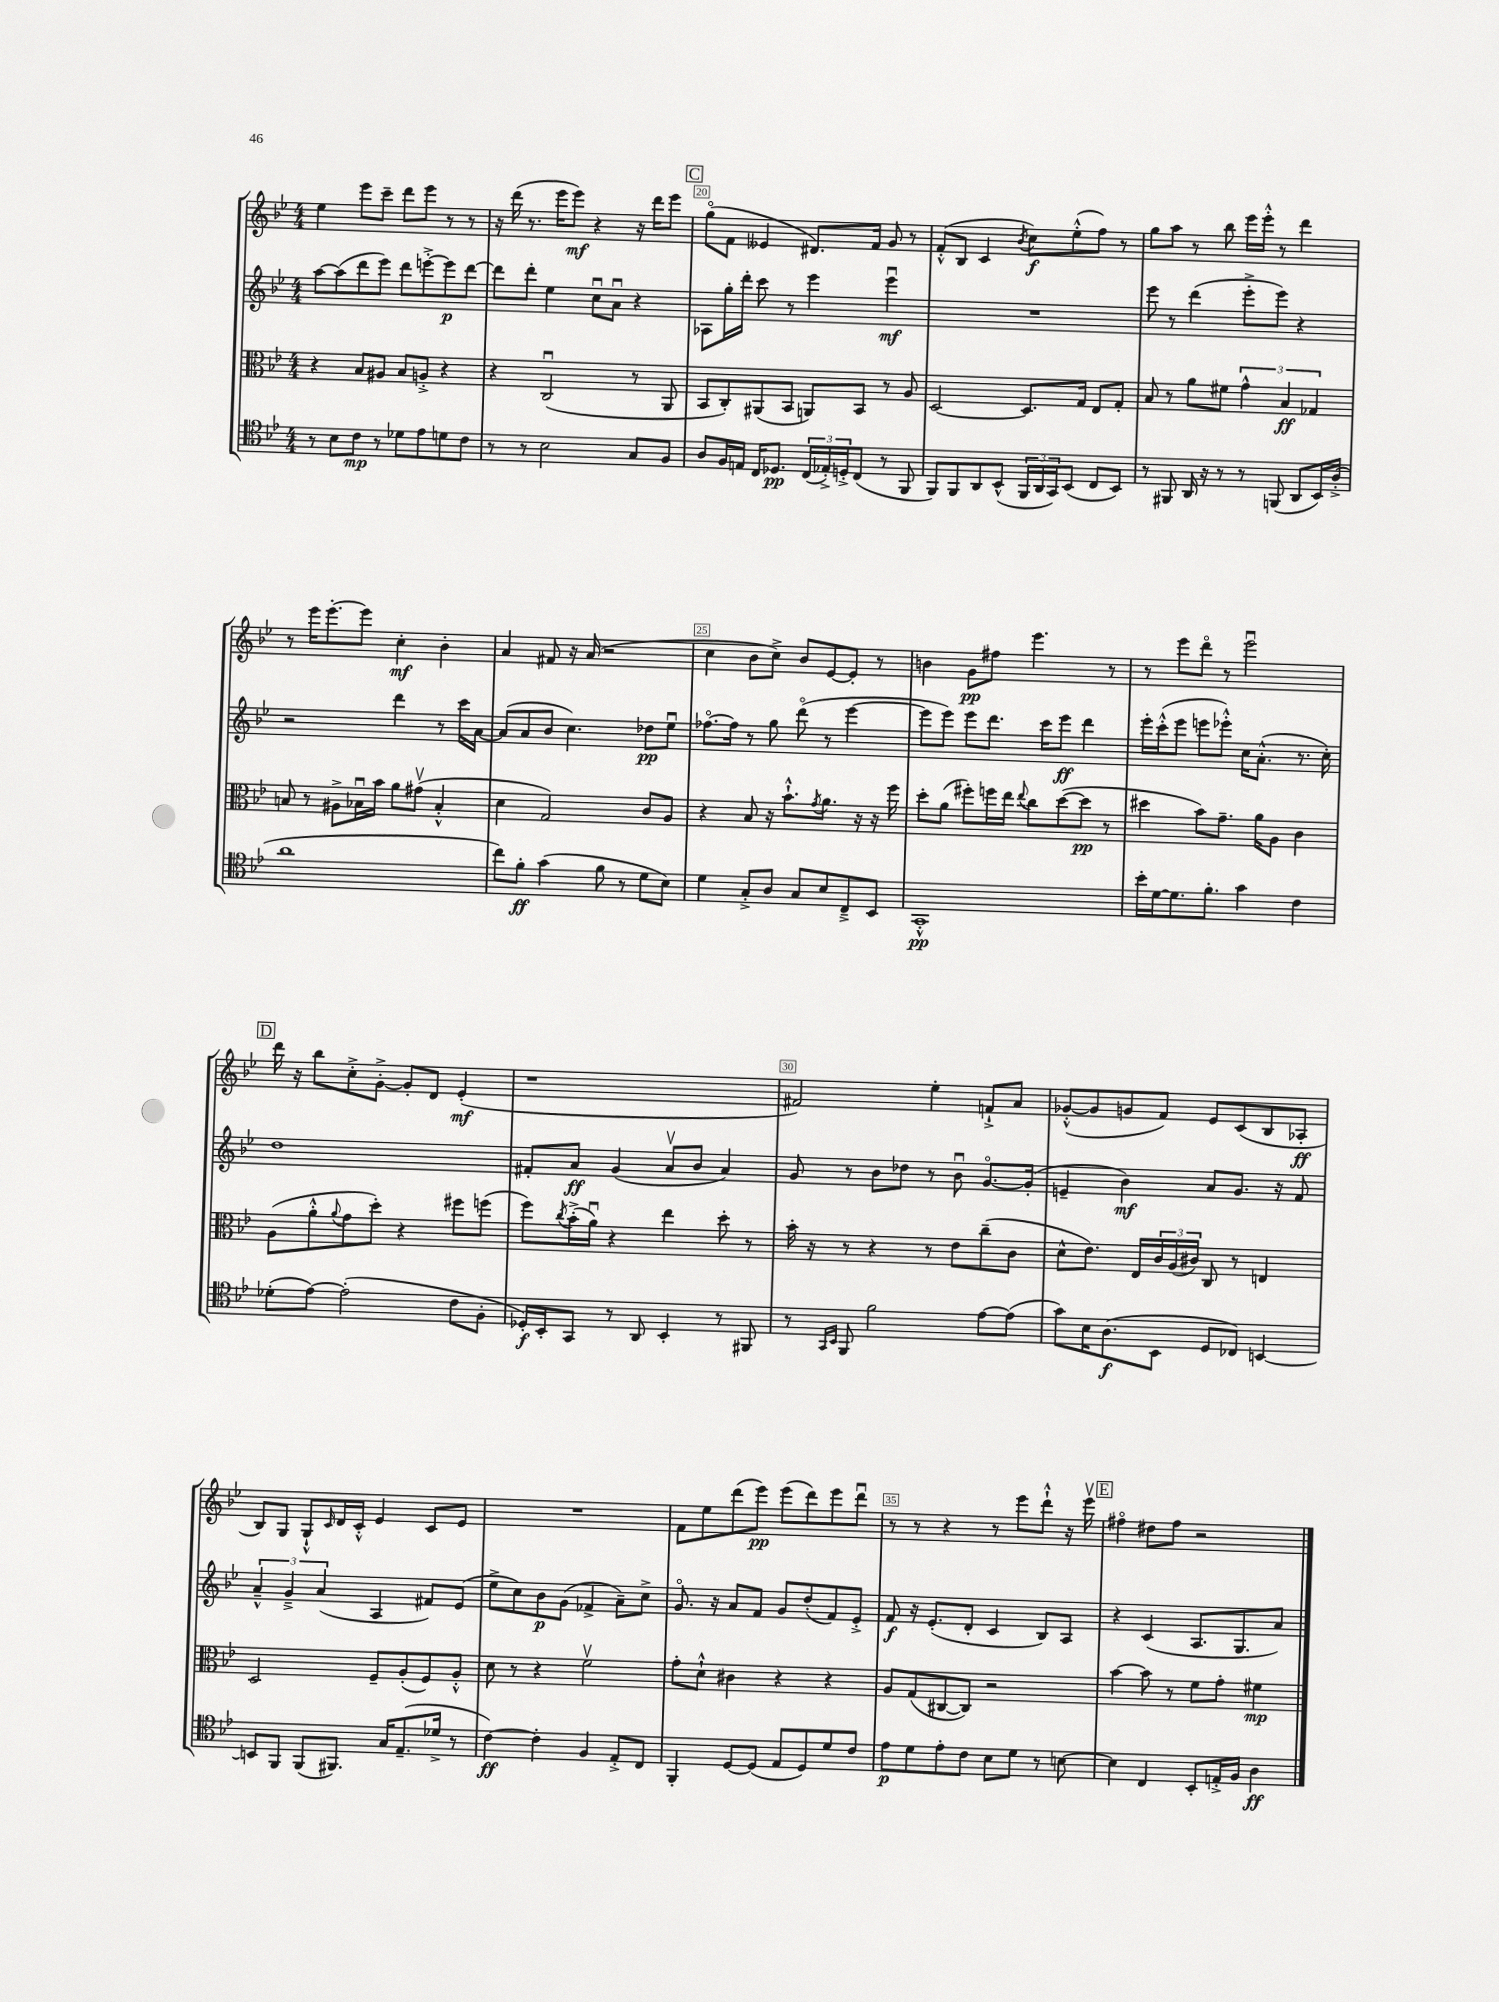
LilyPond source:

<<
\new StaffGroup <<
\new Staff = "s0" {
    \clef treble \key bes \major \numericTimeSignature \time 4/4
    ees''4 ees'''8 c'''8-- d'''8 ees'''8 r8 r8 |
    r16 d'''16( r8. ees'''16 ees'''8\mf) r4 r16 d'''16 ees'''8 |
    \mark \markup { \box "C" } g''8\flageolet( f'8 eeses'4 dis'8.) f'16 g'8 r8 |
    f'8-.-^( bes8 c'4 \acciaccatura { bes'8 } c''8\f) ees''8-.-^( f''8) r8 |
    g''8 a''8 r8 bes''8 ees'''16 ees'''16-.-^ r8 d'''4 |
    r8 ees'''16 ees'''8.~-. ees'''8 c''4-.\mf bes'4-. |
    a'4 fis'8 r16 a'16( r2 |
    c''4 bes'8 c''8->) bes'8 ees'8~ ees'8-. r8 |
    b'4 g'8\pp fis''8 ees'''4. r8 |
    r8 ees'''8 d'''8\flageolet r8 ees'''2\downbow |
    \mark \markup { \box "D" } d'''16 r16 bes''8 c''8-.-> g'8~-.-> g'8-. d'8 ees'4-.\mf( |
    r1 |
    fis'2) ees''4-. f'8-!-> a'8 |
    ges'8~-.-^( ges'8 g'8 f'8) ees'8 c'8( bes8 aes8-.\ff |
    bes8) g8 g8-!-^ \grace { c'16 } d'16 c'16-.-^ ees'4 c'8 ees'8 |
    R1 |
    f'8 ees''8 d'''8( ees'''8\pp) ees'''8( d'''8) ees'''8 d'''8\downbow |
    r8 r8 r4 r8 ees'''8 d'''8-!-^ r16 ees'''16\upbow |
    \mark \markup { \box "E" } fis''4\flageolet dis''8 fis''8 r2 \bar "|." |
}
\new Staff = "s1" {
    \clef treble \key bes \major \numericTimeSignature \time 4/4
    a''8~ a''8( d'''8 ees'''8) d'''8 e'''8~-.-> e'''8\p d'''8~ |
    d'''8 d'''8-. ees''4 c''8\downbow a'8\downbow r4 |
    \mark \markup { \box "C" } aes8 g''16-. d'''16-. c'''8 r8 ees'''4 ees'''4\downbow\mf |
    R1 |
    ees'''8 r8 d'''4( ees'''8-.-> ees'''8) r4 |
    r2 d'''4 r8 c'''16 a'16~ |
    a'8( a'8 bes'8 c''4.) des''8\pp ees''8\downbow |
    fes''8.~\flageolet fes''16 r8 g''8 d'''8\flageolet( r8 ees'''4~ |
    ees'''8 ees'''8) ees'''8 d'''8. c'''16 ees'''8\ff d'''4 |
    ees'''16-. c'''16-.-^( ees'''8 e'''8 ees'''8-.-^) c''16 a'8.-.-^( r8. c''16-.) |
    \mark \markup { \box "D" } d''1 |
    fis'8-. a'8\ff g'4( a'8\upbow bes'8 a'4) |
    g'8 r8 bes'8 des''8 r8 bes'8\downbow g'8.~\flageolet g'16-.( |
    e'4-- bes'4\mf) a'8 g'8. r16 f'8 |
    \tuplet 3/2 { a'4---^ g'4---> a'4( } a4 fis'8) ees'8( |
    ees''8-> c''8) bes'8\p g'8( fes'4-> a'8--) c''8-> |
    g'8.\flageolet r16 a'8 f'8 g'8 d''8-.( f'8) ees'8-.-> |
    f'8\f r16 ees'8.-.( d'8-. c'4 bes8) a8 |
    \mark \markup { \box "E" } r4 c'4( a8. g8. a'8) \bar "|." |
}
\new Staff = "s2" {
    \clef alto \key bes \major \numericTimeSignature \time 4/4
    r4 bes8 ais8 bes8 a8-.-> r4 |
    r4 c2\downbow( r8 a,8 |
    \mark \markup { \box "C" } bes,8 c8-.) ais,8( bes,8 a,8) bes,8 r8 a8 |
    d2~ d8. g16 ees8 g8-. |
    bes8 r8 a'8 fis'8 \tuplet 3/2 { g'4-^ bes4\ff ges4 } |
    b8 r8 ais8-> bes16\downbow bes'16 a'8 gis'8\upbow( bes4-.-^ |
    d'4 g2) c'8 a8 |
    r4 bes8 r16 bes'8.-!-^ \acciaccatura { g'8 } a'8. r16 r16 f''16 |
    d''8-. a'8( fis''8-.) f''16 ees''16 \appoggiatura { ees''8 } c''8 d''8~( d''8\pp r8 |
    dis''4 bes'8) g'8.-- a'16 a8 c'4 |
    \mark \markup { \box "D" } a8( a'8-.-^ \appoggiatura { a'8 } g'8 d''8-.) r4 fis''8 f''8( |
    f''8) \acciaccatura { c''8 } bes'16-.->( a'16\downbow) r4 ees''4 d''8-. r8 |
    bes'16-. r16 r8 r4 r8 ees'8 c''8--( c'8 |
    d'8-^ ees'8.) ees16 \tuplet 3/2 { c'16 a16( cis'16) } c8 r8 e4 |
    d2 f8-- a8-.( f8) a8-.-^ |
    d'8 r8 r4 f'2\upbow |
    g'8-. d'8-!-^ cis'4 r4 r4 |
    a8 g8( cis8~ cis8) r2 |
    \mark \markup { \box "E" } bes'4~ bes'8 r8 f'8 g'8-. fis'4\mp \bar "|." |
}
\new Staff = "s3" {
    \clef tenor \key bes \major \numericTimeSignature \time 4/4
    r8 bes8 c'8\mp r8 des'8 ees'8 d'8 c'8 |
    r8 r8 bes2 g8 f8 |
    \mark \markup { \box "C" } a8 f16 e16 c16 des8.\pp \tuplet 3/2 { c16( ees16-.->) d16-.-> } c8( r8 f,8 |
    f,8) f,8 a,8 bes,8-^( \tuplet 3/2 { f,16 a,16 g,16) } bes,8( c8 bes,8) |
    r8 fis,8 a,16 r16 r8 r8 f,8( a,8 bes,16) a16-.->( |
    a'1 |
    c''8) f'8-.\ff g'4( f'8 r8 d'8 bes8) |
    d'4 g8-.-> a8 g8 bes8 c8---> bes,8 |
    g,1-.-^\pp |
    bes'16-. d'16~ d'8. f'8.-. g'4 c'4 |
    \mark \markup { \box "D" } des'8-.( ees'8~) ees'2-.( c'8 f8-. |
    des16-.\f) bes,16-. g,8 r8 a,8 bes,4-. r8 fis,8 |
    r8 \grace { g,16 bes,16 } f,8 f'2 ees'8~ ees'8( |
    g'8) bes16 a8.\f( bes,8 d8 ces8) b,4~ |
    b,8 f,8 f,8( fis,8.) g16 ees8.--( des'16-> r8 |
    c'4~\ff) c'4-. f4 ees8-.-> c8 |
    f,4-. d8~ d8( ees8 d8) d'8 c'8 |
    ees'8\p d'8 ees'8-. c'8 bes8 d'8 r8 b8~ |
    \mark \markup { \box "E" } b4 c4 bes,8-. e16-.-> f16 a4\ff \bar "|." |
}
>>
>>
\layout { \context { \Score currentBarNumber = #18 \override BarNumber.break-visibility = ##(#f #t #t) barNumberVisibility = #(every-nth-bar-number-visible 5) \override BarNumber.stencil = #(make-stencil-boxer 0.1 0.3 ly:text-interface::print) } }
